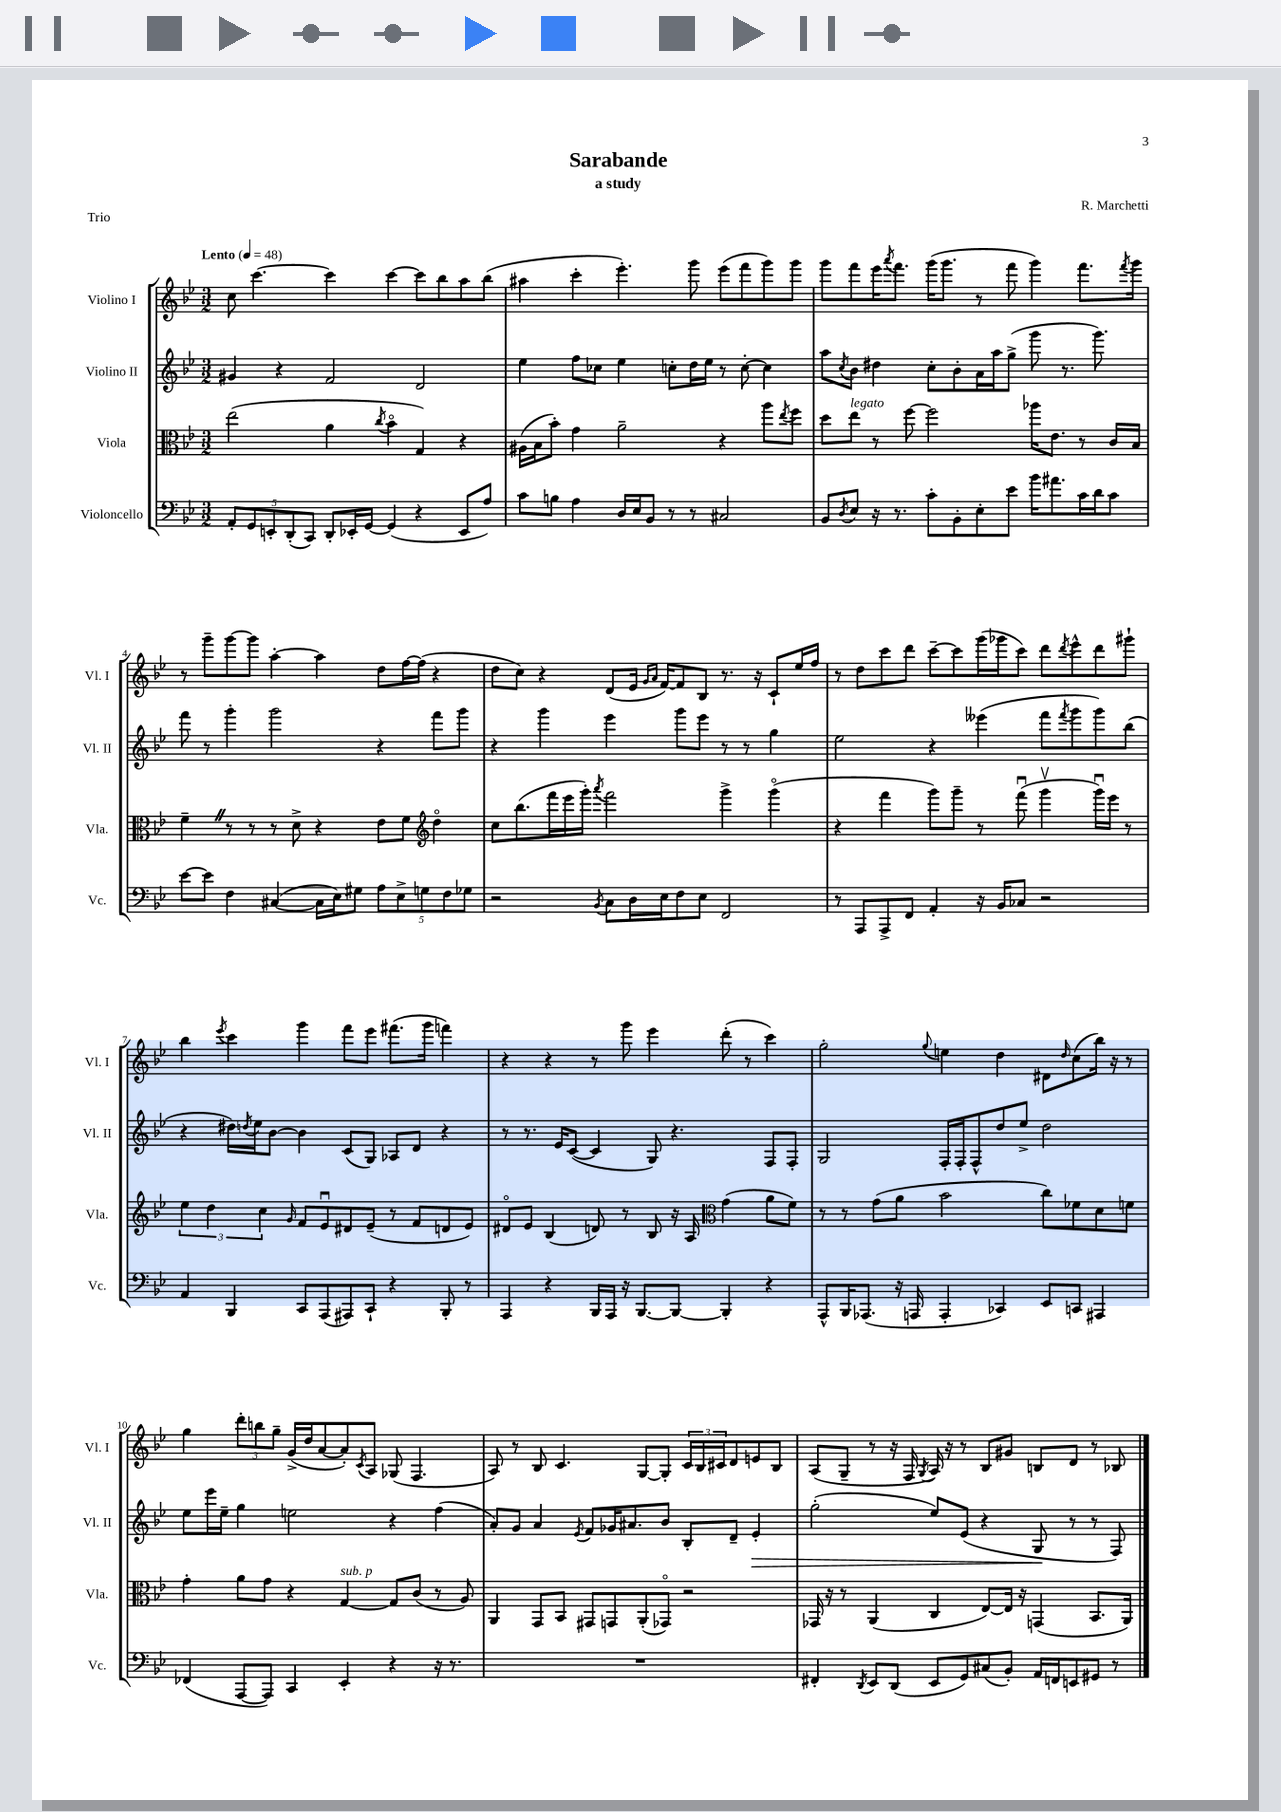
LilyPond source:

\header { title = "Sarabande" composer = "R. Marchetti" subtitle = "a study" piece = "Trio" }
<<
\new StaffGroup <<
\new Staff = "s0" \with { instrumentName = "Violino I" shortInstrumentName = "Vl. I" } {
    \clef treble \key bes \major \numericTimeSignature \time 3/2 \tempo "Lento" 4 = 48
    c''8 c'''4.~ c'''4 c'''4~ c'''8 bes''8 a''8 bes''8( |
    ais''4 c'''4-. ees'''4.-.) g'''8 ees'''8( f'''8 g'''8) g'''8 |
    g'''8 f'''8 ees'''16 \acciaccatura { a'''8 } f'''8. g'''16( g'''8. r8 f'''8 g'''4) f'''8. \acciaccatura { f'''8 } g'''16 |
    r8 g'''8-- g'''8~ g'''8 a''4~-. a''4 d''8 f''16~ f''16( r4 |
    d''8 c''8) r4 d'8( ees'16 \grace { g'16 a'16 } f'16~) f'8 bes8 r8. r16 c'8-! ees''16 f''16 |
    r8 d''8 c'''8 d'''8 c'''8~-- c'''8 g'''16( ges'''16 c'''8) d'''8 \acciaccatura { d'''8 } ees'''8-^ d'''8 gis'''8-! |
    bes''4 \acciaccatura { ees'''8 } c'''4 g'''4 f'''8 ees'''8 fis'''8.( g'''16 f'''4) |
    r4 r4 r8 g'''8 ees'''4 d'''8-.( r8 c'''4) |
    g''2-. \appoggiatura { g''8 } e''4 d''4 dis'8 \grace { d''16 } c''8( bes''16) r16 r8 |
    g''4 \tuplet 3/2 { d'''8-. b''8 g''8-- } g'16->( d''16 a'8~ a'8-.) \acciaccatura { c'8 } a8 ges8( f4. |
    a8) r8 bes8 c'4. g8~ g8-. \tuplet 3/2 { c'16 bes16 cis'16 } d'8 e'8 bes8 |
    a8( g8-- r8 r16 f16 \acciaccatura { g8 } a16) r16 r8 bes8 gis'8 b8 d'8 r8 bes8 \bar "|." |
}
\new Staff = "s1" \with { instrumentName = "Violino II" shortInstrumentName = "Vl. II" } {
    \clef treble \key bes \major \numericTimeSignature \time 3/2
    gis'4 r4 f'2 d'2 |
    ees''4 f''8 ces''8 ees''4 c''8-. d''16 ees''16 r8 c''8~-. c''4 |
    a''8 \acciaccatura { c''8 } bes'8 dis''4 c''8-. bes'8-. a'16 a''16 g''8->( g'''8 r8. g'''8.) |
    f'''8 r8 g'''4-. g'''2 r4 f'''8 g'''8 |
    r4 g'''4 ees'''4 g'''8 ees'''8 r8 r8 g''4 |
    ees''2 r4 eeses'''4( f'''8 \acciaccatura { f'''8 } g'''8 g'''8) bes''8( |
    r4 dis''16) \acciaccatura { d''8 } ees''16 bes'8~ bes'4 c'8( g8) aes8 d'8 r4 |
    r8 r8. ees'16 c'8~( c'4 g8) r4. f8 f8-. |
    g2 f16-. f16-. f8-^ d''8 ees''8-> d''2 |
    ees''8 ees'''16 ees''16-- g''4 e''2 r4 f''4( |
    a'8-.) g'8 a'4 \acciaccatura { ees'8 } f'8 ges'16 ais'8. bes'8 bes8-. d'8-- ees'4-.\> |
    g''2-.( ees''8) ees'8( r4 g8\! r8 r8 f8) \bar "|." |
}
\new Staff = "s2" \with { instrumentName = "Viola" shortInstrumentName = "Vla." } {
    \clef alto \key bes \major \numericTimeSignature \time 3/2
    ees''2( a'4 \acciaccatura { c''8 } bes'4\flageolet g4) r4 |
    ais16( bes16 bes'8-.) g'4 a'2-- r4 a''8 \acciaccatura { ees''8 } f''8 |
    d''8 ees''8^\markup { \italic "legato" } r8 f''8~ f''2 aes''16 ees'8. r8 c'16 bes16 |
    f'4-- \once \override BreathingSign.text = \markup { \musicglyph "scripts.caesura.straight" } \breathe r8 r8 r8 d'8-> r4 ees'8 f'8 \clef treble d''4\flageolet |
    c''8 bes''8.( f'''16 ees'''16 g'''16-.) \acciaccatura { a'''8 } f'''2 g'''4-> g'''4\flageolet( |
    r4 f'''4 g'''8) g'''8-- r8 f'''8\downbow( g'''4\upbow g'''16\downbow) ees'''16 r8 |
    \tuplet 3/2 { ees''4 d''4 c''4 } \grace { g'16 } f'8 ees'8\downbow dis'8 ees'8--( r8 f'8 d'8 ees'8) |
    dis'8\flageolet ees'8 bes4( d'8) r8 bes8 r16 a16 \clef alto g'4( a'8 f'8) |
    r8 r8 g'8( a'8 bes'2 c''8) fes'8 d'8 f'8 |
    g'4-. a'8 g'8 r4 g4~^\markup { \italic "sub. p" } g8 c'8( r8 a8) |
    a,4 g,8 bes,8 gis,8 g,8 a,8-.( ges,8\flageolet) r2 |
    ges,16 r16 r8 a,4( c4 ees8~) ees16 r16 g,4( bes,8. a,16) \bar "|." |
}
\new Staff = "s3" \with { instrumentName = "Violoncello" shortInstrumentName = "Vc." } {
    \clef bass \key bes \major \numericTimeSignature \time 3/2
    \tuplet 5/4 { a,8-. g,8 e,8-. d,8-.( c,8) } d,8-. ees,16-. g,16~ g,4( r4 ees,8 a8) |
    c'8 b8 a4 d16 ees16 bes,8 r8 r8 cis2 |
    bes,8 \acciaccatura { d8 } ees8 r16 r8. c'8-. bes,8-. ees8-. ees'8 bes'16 ais'8. c'16 d'16 c'8 |
    ees'8~ ees'8 f4 cis4~( cis16 ees16) gis8 \tuplet 5/4 { a8 ees8-> g8 f8 ges8 } |
    r2 \acciaccatura { bes,8 } c8 d16 ees16 f8 ees8 f,2 |
    r8 a,,8 a,,8-> f,8 a,4-. r16 bes,16 ces8 r2 |
    a,4 bes,,4 c,8 a,,8( ais,,8) c,8-! r4 bes,,8-. r8 |
    a,,4 r4 bes,,16 a,,16 r16 bes,,8.~ bes,,8~ bes,,4-. r4 |
    a,,8-^ bes,,16 aes,,8.( r16 a,,16 a,,4-. ces,4) ees,8 c,8 ais,,4 |
    fes,4( a,,8~ a,,8) c,4 ees,4-. r4 r16 r8. |
    R1. |
    fis,4-. \acciaccatura { d,8 } ees,8 d,8( ees,8 g,8) cis8( bes,8-.) a,16 f,16 e,8 gis,8 r8 \bar "|." |
}
>>
>>
